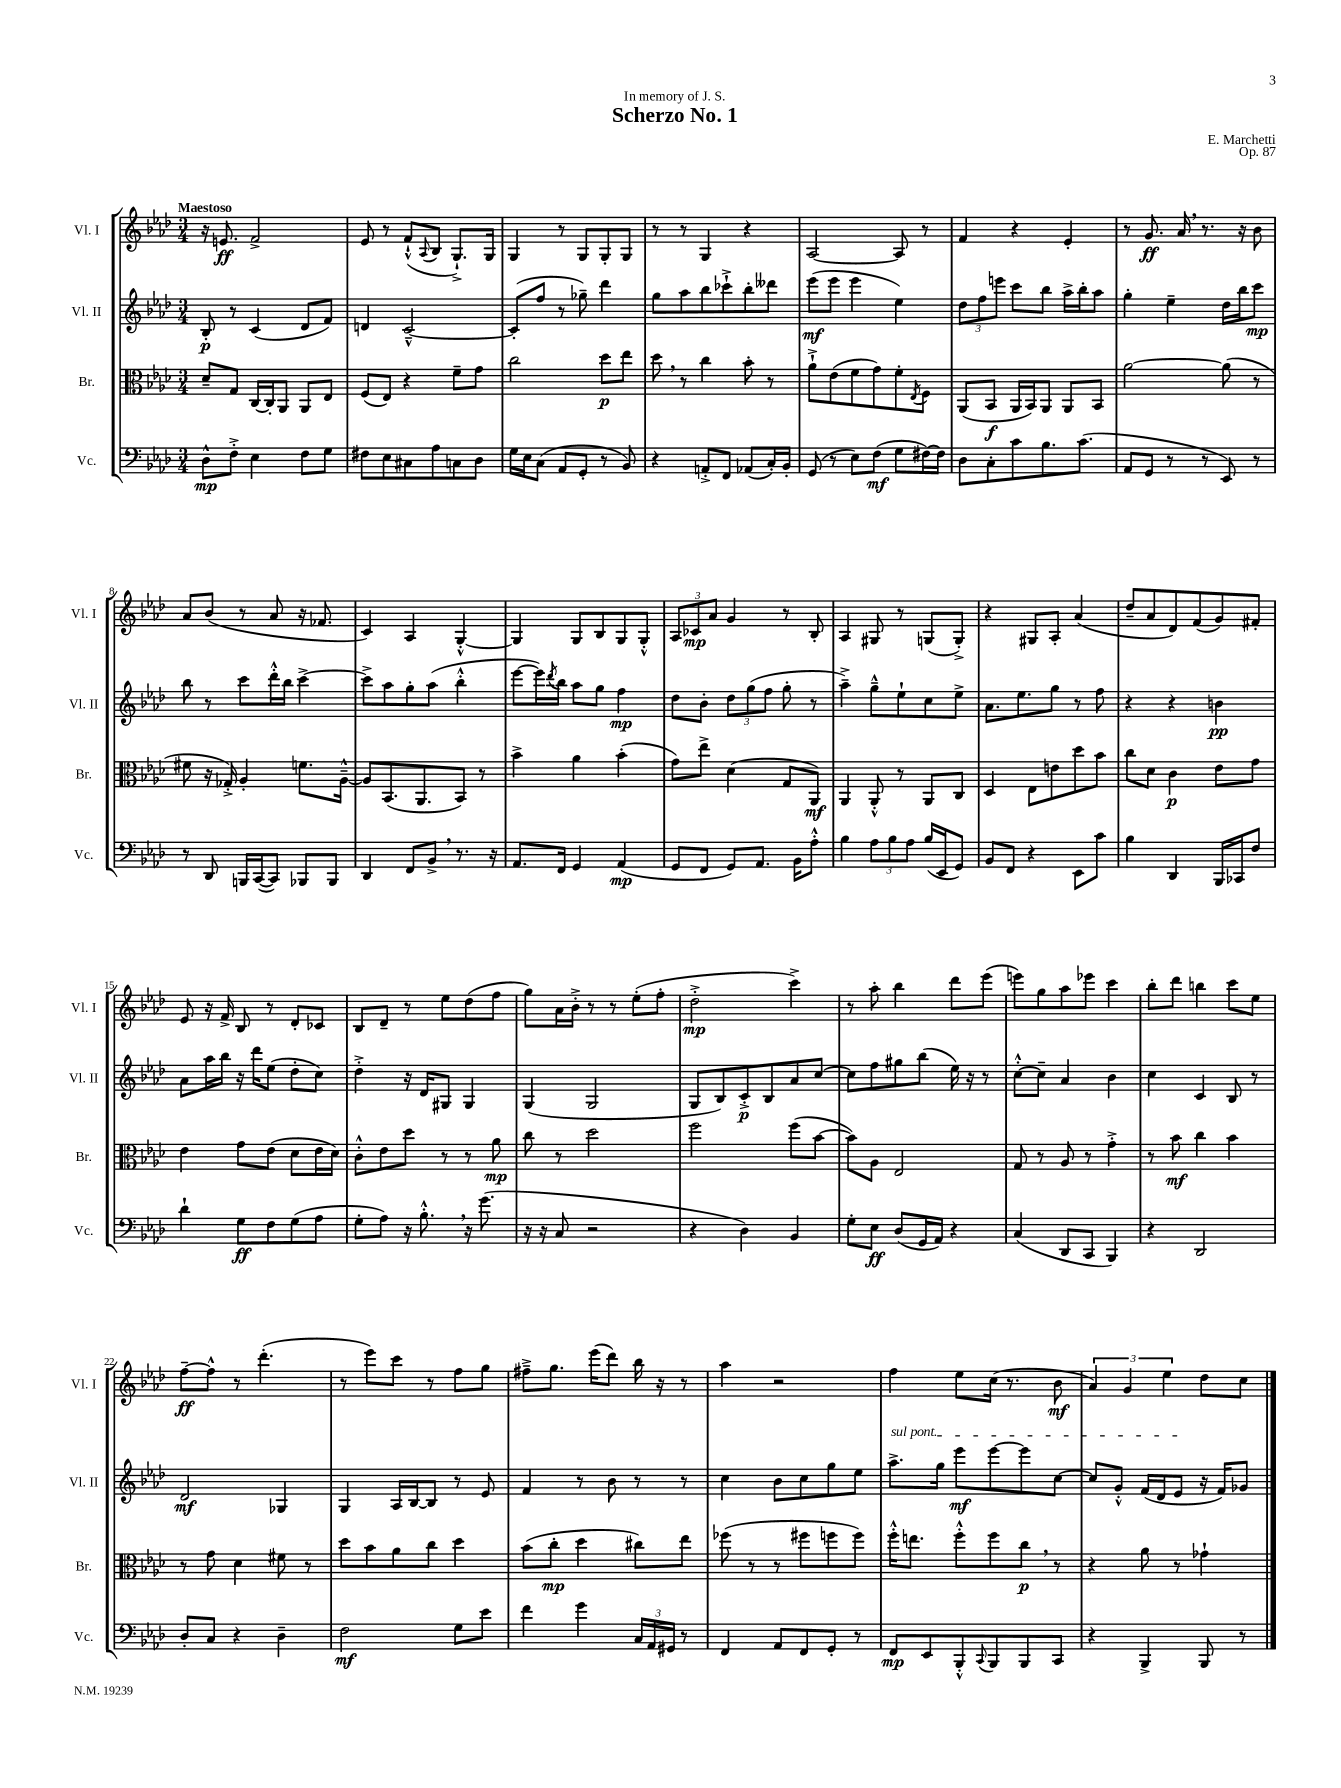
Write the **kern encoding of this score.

**kern	**kern	**kern	**kern
*staff4	*staff3	*staff2	*staff1
*clefF4	*clefC3	*clefG2	*clefG2
*k[b-e-a-d-]	*k[b-e-a-d-]	*k[b-e-a-d-]	*k[b-e-a-d-]
*M3/4	*M3/4	*M3/4	*M3/4
8D-^^\L	8d-~/L	8B-'/	16r
.	.	.	8.e/
8F'^\J	8G/J	8r	.
4E-\	[16C/LL	(4c/	2f^/
.	16C'/]J	.	.
.	8AA-/J	.	.
8F\L	8AA-/L	8d-/L	.
8G\J	8E-/J	8f/J)	.
=	=	=	=
8F#\L	(8F/L	4d/	8e-/
8E-\	8E-/J)	.	8r
8C#\	4r	[2c~^^/	(8f`^^/L
.	.	.	8qqA-/
8A-\	.	.	8B-/J
8C\	8f~\L	.	8.G`^/L)
8D-\J	8g\J	.	.
.	.	.	16G/Jk
=	=	=	=
16G\LL	2cc\	(8c'/]L	4G/
16E-\J	.	.	.
(8C\J	.	8ff/J	.
8AA-/L	.	8r	8r
8GG'/J	.	8gg-~\)	8G/L
8r	8dd-\L	4ddd-\	8G'/
8BB-/)	8ee-\J	.	8G/J
=	=	=	=
4r	8dd-\	8gg\L	8r
.	8r	8aa-\	8r
8AA'^/L	4cc\	8bb-\	4G/
8FF/J	.	8ccc-`^\	.
(8AA-/L	8b-'\	8bb-'\	4r
16C'/L)	8r	8ddd--\J	.
16BB-'/JJ	.	.	.
=	=	=	=
(8GG/	8a-`^\L	(8eee-\L	[2A-/
8r	(8e-\	8eee-\J	.
8E-\L)	8f\	4eee-\	.
(8F\J	8g\)	.	.
8G\L	8f'\	4ee-\)	8A-/]
.	8qE-/	.	.
[16F#\L)	8F\J	.	8r
16F#\]JJ	.	.	.
=	=	=	=
8D-\L	(8AA-/L	12dd-\L	4f/
.	.	12ff\	.
8C'\	8BB-/J	.	.
.	.	12eee\J	.
8c\	16AA-/LL	8ccc\L	4r
.	16BB-/J)	.	.
8.B-\	8AA-/J	8bb-\J	.
.	8AA-/L	16aa-^\LL	4e-'/
(8.c\J	.	16bb-'\J	.
.	8BB-/J	8aa-\J	.
=	=	=	=
8AA-/L	[2a-\	4gg'\	8r
8GG/J	.	.	8.g/
8r	.	4ee-~\	.
.	.	.	16a-/
8r	.	.	8.r
8EE-/)	(8a-\]	16dd-\LL	.
.	.	16bb-\J	16r
8r	8r	8ccc\J	8b-\
=	=	=	=
8r	8f#\	8bb-\	8a-/L
8DD-/	16r	8r	(8b-/J
.	16G-'^/)	.	.
16BBB/LL	4A-'/	8ccc\L	8r
([16CC/J	.	.	.
8CC/]J)	.	16ddd-'^^\L	8a-/
.	.	16bb-\JJ	.
8BBB-/L	8.f\L	[4ccc^\	16r
.	.	.	8.f-/
8BBB-/J	.	.	.
.	[16A-~^^\Jk	.	.
=	=	=	=
4DD-/	8A-/]L	8ccc^\]L	4c/)
.	(8.BB-/	8aa-\	.
8FF/L	.	8gg'\	4A-/
.	8.AA-/	.	.
8BB-^/J	.	(8aa-\J	.
8.r	8BB-/J)	4bb-'^^\	[4G'^^/
.	8r	.	.
16r	.	.	.
=	=	=	=
8.AA-/L	4b-^\	[8eee-\L	4G/]
.	.	16eee-\]L)	.
.	.	8qddd-/	.
16FF/Jk	.	16bb-\JJ	.
4GG/	4a-\	8aa-\L	8G/L
.	.	8gg\J	8B-/
(4AA-/	(4b-'\	4ff\	8G/
.	.	.	8G'^^/J
=	=	=	=
8GG/L	8g\L)	8dd-\L	12A-/L
.	.	.	12c-/
8FF/J	8ee-^\J	8b-'\J	.
.	.	.	12a-/J
8GG/L)	(4d-\	12dd-\L	4g/
.	.	(12gg\	.
8.AA-/J	.	.	.
.	.	12ff\J	.
.	8G/L	8gg'\	8r
16BB-\LK	.	.	.
8A-'^^\J	8AA-/J)	8r	8B-'/
=	=	=	=
4B-\	4AA-/	4aa-~^\)	4A-/
12A-\L	8AA-'^^/	8gg~^^\L	8G#/
12B-\	.	.	.
.	8r	8ee-`\	8r
12A-\J	.	.	.
(16B-/LL	8AA-/L	8cc\	(8G/L
16EE-/J	.	.	.
8GG/J)	8C/J	8ee-^\J	8G'^/J)
=	=	=	=
8BB-/L	4D-/	8.a-\L	4r
8FF/J	.	.	.
.	.	8.ee-\	.
4r	8E-\L	.	8G#/L
.	8e\	8gg\J	8A-'/J
8EE-\L	8dd-\	8r	(4a-/
8c\J	8b-\J	8ff\	.
=	=	=	=
4B-\	8cc\L	4r	8dd-~/L
.	8d-\J	.	8a-/
4DD-/	4c\	4r	8d-/)
.	.	.	(8f/
16BBB-/LL	8e-\L	4b\	8g/)
16CC-/J	.	.	.
8F/J	8g\J	.	8f#'/J
=	=	=	=
4d-`\	4e-\	8a-\L	8e-/
.	.	16aa-\L	16r
.	.	16bb-\JJ	16f^/
8G\L	8g\L	16r	8B-/
.	.	16ddd-\LK	.
8F\	(8e-\J	(8ee-\J	8r
(8G\	8d-\L	8dd-'\L	8d-'/L
8A-\J	16e-\L	8cc\J)	8c-/J
.	16d-\JJ)	.	.
=	=	=	=
8G'\L	8c'^^\L	4dd-'^\	8B-/L
8A-\J)	8e-\	.	8d-~/J
16r	8dd-\J	16r	8r
8.B-'^^\	.	16d-/LK	.
.	8r	8G#/J	8ee-\L
16r	8r	4G#/	(8dd-\
(8.g\	.	.	.
.	8a-\	.	8ff\J
=	=	=	=
16r	8cc\	(4G/	8gg\L)
16r	.	.	.
8C/	8r	.	16a-\L
.	.	.	16b-'^\JJ
2r	2dd-\	2G/	8r
.	.	.	8r
.	.	.	(8ee-'\L
.	.	.	8ff'\J
=	=	=	=
4r	2ff\	8G/L	2dd-'^\
.	.	8B-/)	.
4D-\)	.	8c'^/	.
.	.	8B-/	.
4BB-/	(8ff\L	8a-/	4ccc^\)
.	[8b-\J	[8cc/J	.
=	=	=	=
8G'\L	8b-\]L)	8cc\]L	8r
8E-\J	8A-\J	8ff\	8aa-'\
(8D-/L	2E-/	8gg#\	4bb-\
16GG/L	.	(8bb-\J	.
16AA-/JJ)	.	.	.
4r	.	16ee-\)	8ddd-\L
.	.	16r	.
.	.	8r	(8eee-\J
=	=	=	=
(4C/	8G/	[8cc'^^\L	8eee\L)
.	8r	8cc~\]J	8gg\
8DD-/L	8A-/	4a-/	8aa-\
8CC/J	8r	.	8eee-\J
4BBB-/)	4g'^\	4b-\	4ccc\
=	=	=	=
4r	8r	4cc\	8bb-'\L
.	8b-\	.	8ddd-\J
2DD-/	4cc\	4c/	4bb\
.	4b-\	8B-/	8ccc\L
.	.	8r	8ee-\J
=	=	=	=
8D-'/L	8r	2d-/	[8ff~\L
8C/J	8g\	.	8ff^^\]J
4r	4d-\	.	8r
.	.	.	(4.ddd-'\
4D-~\	8f#\	4G-/	.
.	8r	.	.
=	=	=	=
2F\	8dd-\L	4G/	8r
.	8b-\	.	8eee-\L)
.	8a-\	16A-/LL	8ccc\J
.	.	[16B-/J	.
.	8cc\J	8B-/]J	8r
8G\L	4dd-\	8r	8ff\L
8e-\J	.	8e-/	8gg\J
=	=	=	=
4f\	(8b-\L	4f/	8ff#~^\L
.	8cc'\J	.	8.gg\J
4g\	4dd-\	8r	.
.	.	.	(16eee-\LK
.	.	8b-\	8ddd-\J)
24C/LL	8cc#\L)	8r	16bb-\
24AA-/	.	.	.
.	.	.	16r
24GG#/JJ	.	.	.
8r	8ee-\J	8r	8r
=	=	=	=
4FF/	(8ff-\	4cc\	4aa-\
.	8r	.	.
8AA-/L	8r	8b-\L	2r
8FF/	8ff#\L	8cc\	.
8GG'/J	8ff\	8gg\	.
8r	8ff\J)	8ee-\J	.
=	=	=	=
8FF/L	16ff'^^\LK	8.aa-^\L	4ff\
.	8.ee\J	.	.
8EE-/	.	.	.
.	.	16gg\Jk	.
8BBB-'^^/	8ff'^^\L	8eee-\L	8ee-\L
8qqCC/	.	.	.
8BBB-/	8ff\	[8eee-\	(16cc\Jk
.	.	.	8.r
8BBB-/	8cc\J	8eee-\]	.
8CC/J	8r	[8cc\J	8b-\
=	=	=	=
4r	4r	8cc/]L	6a-/)
.	.	8g'^^/J	.
.	.	.	6g/
4BBB-^/	8a-\	(16f/LL	.
.	.	16d-/J	.
.	.	.	6ee-\
.	8r	8e-/J	.
8BBB-/	4g-`\	16r	8dd-\L
.	.	16f/LK)	.
8r	.	8g-/J	8cc\J
==	==	==	==
*-	*-	*-	*-
